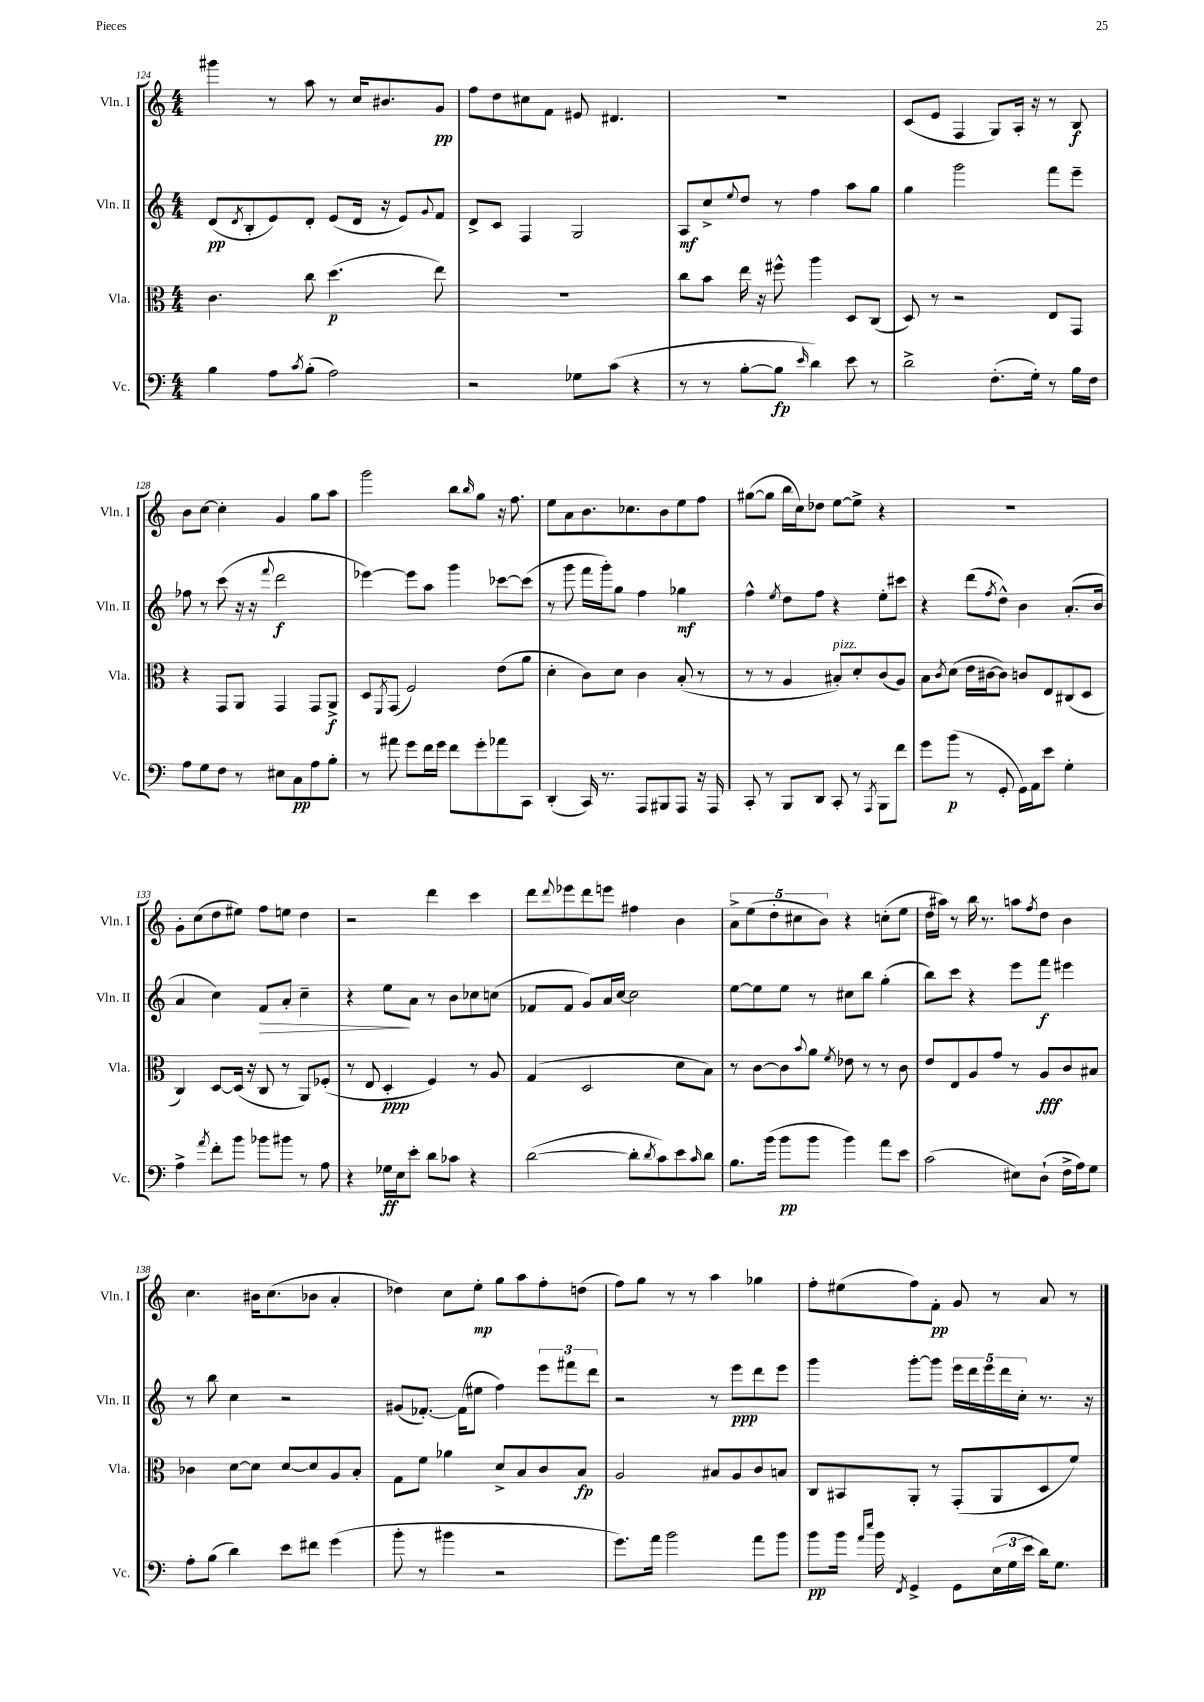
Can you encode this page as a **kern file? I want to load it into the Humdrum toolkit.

**kern	**dynam	**kern	**dynam	**kern	**dynam	**kern	**dynam
*part4	*part4	*part3	*part3	*part2	*part2	*part1	*part1
*staff4	*staff4	*staff3	*staff3	*staff2	*staff2	*staff1	*staff1
*I"Vc.	*	*I"Vla.	*	*I"Vln. II	*	*I"Vln. I	*
*I'Vc.	*	*I'Vla.	*	*I'Vln. II	*	*I'Vln. I	*
*clefF4	*	*clefC3	*	*clefG2	*	*clefG2	*
*k[]	*	*k[]	*	*k[]	*	*k[]	*
*M4/4	*	*M4/4	*	*M4/4	*	*M4/4	*
=124	=124	=124	=124	=124	=124	=124	=124
4B\	.	4.c\	.	(8d/L	pp	4ggg#X\	.
.	.	.	.	8qd/	.	.	.
.	.	.	.	8B'/	.	.	.
8A\L	.	.	.	8e/)	.	8r	.
8qc/	.	.	.	.	.	.	.
(8B'\J	.	8cc\	.	8d'/J	.	8aa\	.
2A\)	.	(4.dd\	p	(8e/L	.	8r	.
.	.	.	.	16d/Jk	.	16cc/KL	.
.	.	.	.	16r	.	8.b#X/	.
.	.	.	.	8e/L)	.	.	.
.	.	.	.	8qqg/	.	.	.
.	.	8ee\)	.	8f/J	.	8g/J	pp
=125	=125	=125	=125	=125	=125	=125	=125
2r	.	1r	.	8d^/L	.	8ff\L	.
.	.	.	.	8c/J	.	8dd\	.
.	.	.	.	4F/	.	8cc#X\	.
.	.	.	.	.	.	8f\J	.
8G-X\L	.	.	.	2G/	.	8e#X/	.
(8c\J	.	.	.	.	.	4.d#X/	.
4r	.	.	.	.	.	.	.
=126	=126	=126	=126	=126	=126	=126	=126
8r	.	8cc\L	.	8A/L	mf	1r	.
8r	.	8b\J	.	8cc^/	.	.	.
.	.	.	.	8qqee/	.	.	.
[8B'\L	.	16ee\	.	8dd/J	.	.	.
.	.	16r	.	.	.	.	.
8B\J]	fp	8ff#X^^\	.	8r	.	.	.
16qqe/	.	.	.	.	.	.	.
4d\)	.	4aa\	.	4ff\	.	.	.
8e\	.	8D/L	.	8aa\L	.	.	.
8r	.	(8C/J	.	8gg\J	.	.	.
=127	=127	=127	=127	=127	=127	=127	=127
2d^\	.	8D/)	.	4gg\	.	(8c/L	.
.	.	8r	.	.	.	8e/J	.
.	.	2r	.	2ggg\	.	4F/	.
(8.F'\L	.	.	.	.	.	8G/L)	.
.	.	.	.	.	.	16A'/Jk	.
16G'\Jk)	.	.	.	.	.	16r	.
8r	.	8E/L	.	8fff\L	.	8r	.
16B\LL	.	8GG/J	.	8eee~\J	.	8B/	f
16F\JJ	.	.	.	.	.	.	.
!!LO:LB:g=z
=128	=128	=128	=128	=128	=128	=128	=128
8A\L	.	4r	.	8ff-X\	.	8b\L	.
8G\	.	.	.	8r	.	[8cc\J	.
8F\J	.	8GG/L	.	(8ccc\	.	4cc'\]	.
8r	.	8AA/J	.	16r	.	.	.
.	.	.	.	16r	.	.	.
.	.	.	.	8qqfff/	.	.	.
8E#X\L	.	4GG/	.	2ddd\	f	4g/	.
8C\	pp	.	.	.	.	.	.
8A\	.	8GG/L	.	.	.	8gg\L	.
8B'\J	.	8AA^/J	f	.	.	8aa\J	.
=129	=129	=129	=129	=129	=129	=129	=129
8r	.	8D/L	.	[4eee-X\)	.	2ggg\	.
.	.	8qFF/	.	.	.	.	.
8a#X\	.	(8GG/J	.	.	.	.	.
8g\L	.	2F/)	.	8eee-\L]	.	.	.
16f\L	.	.	.	8aa\J	.	.	.
16g\JJ	.	.	.	.	.	.	.
8f\L	.	.	.	4ggg\	.	8bb\L	.
.	.	.	.	.	.	16qqbb/	.
8g'\	.	.	.	.	.	8gg\J	.
8a-X\	.	(8e\L	.	[8ccc-X\L	.	16r	.
.	.	.	.	.	.	8.ff\	.
8CC\J	.	8a\J	.	(8ccc-\J]	.	.	.
=130	=130	=130	=130	=130	=130	=130	=130
(4DD'/	.	4d'\	.	8r	.	8ee\L	.
.	.	.	.	8ggg\	.	8a\	.
16CC/)	.	8c\L)	.	16fff\LL	.	8.b\	.
8.r	.	.	.	16ggg'\J)	.	.	.
.	.	8d\J	.	8gg\J	.	.	.
.	.	.	.	.	.	8.cc-X\	.
8AAA/L	.	4c\	.	4ff\	.	.	.
8BBB#X/	.	.	.	.	.	8b\	.
8AAA/J	.	(8B'/	.	4gg-X\	mf	8ee\	.
16r	.	8r	.	.	.	8ff\J	.
16AAA/	.	.	.	.	.	.	.
=131	=131	=131	=131	=131	=131	=131	=131
8CC'/	.	8r	.	4ff^^\	.	([8gg#X\L	.
8r	.	8r	.	.	.	8gg#\J]	.
.	.	.	.	8qee/	.	.	.
8BBB/L	.	4A/	.	8dd\L	.	16bb\LL	.
.	.	.	.	.	.	16cc\J)	.
8DD/J	.	.	.	8ff\J	.	8dd-X\J	.
!	!	!LO:TX:a:i:t=pizz.	!	!	!	!	!
8CC'/	.	8B#X'/L)	.	4r	.	[8ee\L	.
8r	.	8d'/	.	.	.	8ee^\J]	.
8qAAA/	.	.	.	.	.	.	.
8BBB\L	.	(8c/	.	8ee'\L	.	4r	.
8f\J	.	8A/J)	.	8ccc#X\J	.	.	.
=132	=132	=132	=132	=132	=132	=132	=132
8g\L	.	8B\L	.	4r	.	1r	.
.	.	8qc/	.	.	.	.	.
(8b\J	p	(8d\J	.	.	.	.	.
8r	.	16e\LL	.	(8ddd\L	.	.	.
.	.	[16c#X\J	.	.	.	.	.
.	.	.	.	8qff/	.	.	.
8GG'/	.	8c#\J])	.	8dd^^\J)	.	.	.
16GG\LL)	.	8cn/L	.	4b\	.	.	.
16AA\J	.	.	.	.	.	.	.
8e\J	.	8E/	.	.	.	.	.
4G'\	.	(8C#X/	.	(8.a'/L	.	.	.
.	.	8D/J	.	.	.	.	.
.	.	.	.	16b/Jk	.	.	.
!!LO:LB:g=z
=133	=133	=133	=133	=133	=133	=133	=133
4A^\	.	4C/)	.	4a/	.	8g'\L	.
.	.	.	.	.	.	(8cc\	.
8qa/	.	.	.	.	.	.	.
8f'\L	.	[8D/L	.	4cc\)	.	8dd\	.
8b\J	.	(16D/Jk]	.	.	.	8ee#X\J)	.
.	.	16r	.	.	.	.	.
!	!	!	!	!	!LO:HP:b	!	!
8b-X\L	.	8C/	.	8f/L	>	8ff\L	.
8b#X\J	.	8r	.	8a'/J	.	8een\J	.
8r	.	8AA/L)	.	4cc~\	.	4dd\	.
8A\	.	(8F-X'/J	.	.	.	.	.
=134	=134	=134	=134	=134	=134	=134	=134
4r	.	8r	.	4r	.	2r	.
.	.	8E/	.	.	.	.	.
16G-X\LL	ff	4D'/	ppp	8ee\L	.	.	.
16E\J	.	.	.	.	.	.	.
8e'\J	.	.	.	8a\J	]	.	.
8d\L	.	4F/)	.	8r	.	4ddd\	.
8c-X\J	.	.	.	8b\L	.	.	.
4r	.	8r	.	8cc-X\	.	4ccc\	.
.	.	8A/	.	(8ccn\J	.	.	.
=135	=135	=135	=135	=135	=135	=135	=135
([2d\	.	(4G/	.	8f-X/L	.	8ddd\L	.
.	.	.	.	.	.	8qqddd/	.
.	.	.	.	8f-/J	.	8eee-X\	.
.	.	2D/	.	8g/L)	.	8ddd\	.
.	.	.	.	16a/L	.	8eeen\J	.
.	.	.	.	[16cc/JJ	.	.	.
8d'\L]	.	.	.	2cc\]	.	4ff#X\	.
8qd/	.	.	.	.	.	.	.
8c\)	.	.	.	.	.	.	.
8e\	.	8d\L	.	.	.	4b\	.
16qqc/	.	.	.	.	.	.	.
8d\J	.	8B\J)	.	.	.	.	.
=136	=136	=136	=136	=136	=136	=136	=136
8.B\L	.	8r	.	[8ee\L	.	10a^\L	.
.	.	.	.	.	.	(10ee\	.
.	.	[8c\L	.	8ee\]	.	.	.
(16b\Jk	.	.	.	.	.	.	.
.	.	.	.	.	.	10dd'\	.
8b\L	pp	8c\]	.	8ee\J	.	.	.
.	.	.	.	.	.	10cc#X\	.
.	.	8qqb/	.	.	.	.	.
8b\J	.	8a\J	.	8r	.	.	.
.	.	.	.	.	.	10b\J)	.
.	.	8qf/	.	.	.	.	.
4b\)	.	8e-X\	.	8cc#X\L	.	4r	.
.	.	8r	.	8bb\J	.	.	.
8a\L	.	8r	.	(4gg'\	.	(8ccn'\L	.
8e\J	.	8c\	.	.	.	8ee\J	.
=137	=137	=137	=137	=137	=137	=137	=137
(2c\	.	8e/L	.	8bb\L)	.	16dd\LL	.
.	.	.	.	.	.	16aa#X\JJ)	.
.	.	8E/	.	8ccc\J	.	8r	.
.	.	8A/	.	4r	.	16bb\	.
.	.	.	.	.	.	8.r	.
.	.	8g/J	.	.	.	.	.
8E#X\L)	.	8r	.	8eee\L	.	8aan\L	.
.	.	.	.	.	.	8qff/	.
(8D`\J	.	8A/L	fff	8fff\J	f	8dd\J	.
16F^\LL	.	8c/	.	4eee#X\	.	4b\	.
16A\J)	.	.	.	.	.	.	.
8G\J	.	8B#X/J	.	.	.	.	.
!!LO:LB:g=z
=138	=138	=138	=138	=138	=138	=138	=138
8A'\L	.	4c-X\	.	8r	.	4.cc\	.
(8B\J	.	.	.	8bb\	.	.	.
4d\)	.	[8d\L	.	4cc\	.	.	.
.	.	8d\J]	.	.	.	16b#X\KL	.
.	.	.	.	.	.	(8.cc\	.
8e\L	.	[8d/L	.	2r	.	.	.
8f#X\J	.	8d/]	.	.	.	8b-X\J	.
(4g\	.	8A/	.	.	.	4a'/	.
.	.	8B'/J	.	.	.	.	.
=139	=139	=139	=139	=139	=139	=139	=139
8b'\	.	8G\L	.	(8g#X/L	.	4dd-X\)	.
8r	.	8f\J	.	[8.f-X'/J)	.	.	.
4b#X\	.	4a-X\	.	.	.	8cc\L	.
.	.	.	.	(16f-\KL]	.	.	.
.	.	.	.	8ee#X\J	.	8ee'\J	mp
2r	.	8d^/L	.	4ff\)	.	8gg\L	.
.	.	8B/	.	.	.	8aa\	.
.	.	8c/	.	12eee\L	.	8ff'\	.
.	.	.	.	12fff#X\	.	.	.
.	.	8B/J	fp	.	.	(8ddn\J	.
.	.	.	.	12ddd\J	.	.	.
=140	=140	=140	=140	=140	=140	=140	=140
8.g\L)	.	2A/	.	2r	.	8ff\L)	.
.	.	.	.	.	.	8gg\J	.
16a\Jk	.	.	.	.	.	.	.
2b\	.	.	.	.	.	8r	.
.	.	.	.	.	.	8r	.
.	.	8B#X/L	.	8r	.	4aa\	.
.	.	8A/	.	8eee\L	ppp	.	.
8a\L	.	8c/	.	8ddd\	.	4gg-X\	.
8b\J	.	8Bn/J	.	8eee\J	.	.	.
=141	=141	=141	=141	=141	=141	=141	=141
8b\L	pp	8C/L	.	4ggg\	.	8ff'\L	.
16b\Jk	.	8BB#X/	.	.	.	(8ee#X\	.
16qqa/LL	.	.	.	.	.	.	.
16qqee/JJ	.	.	.	.	.	.	.
16b\	.	.	.	.	.	.	.
8qFF/	.	.	.	.	.	.	.
4GG^/	.	8AA'/J	.	[8ggg'\L	.	8ff\)	.
.	.	8r	.	8ggg\J]	.	8f'\J	pp
8GG\L	.	(8GG'/L	.	20eee\LL	.	8g/	.
.	.	.	.	20ddd\	.	.	.
.	.	.	.	20eee\	.	.	.
(24E\L	.	8AA/	.	.	.	8r	.
.	.	.	.	20ddd\	.	.	.
24G\	.	.	.	.	.	.	.
.	.	.	.	20cc'\JJ	.	.	.
24e\JJ	.	.	.	.	.	.	.
16d\KL)	.	8D/	.	8.r	.	8a/	.
8.G\J	.	.	.	.	.	.	.
.	.	8f/J)	.	.	.	8r	.
.	.	.	.	16r	.	.	.
==	==	==	==	==	==	==	==
*-	*-	*-	*-	*-	*-	*-	*-
